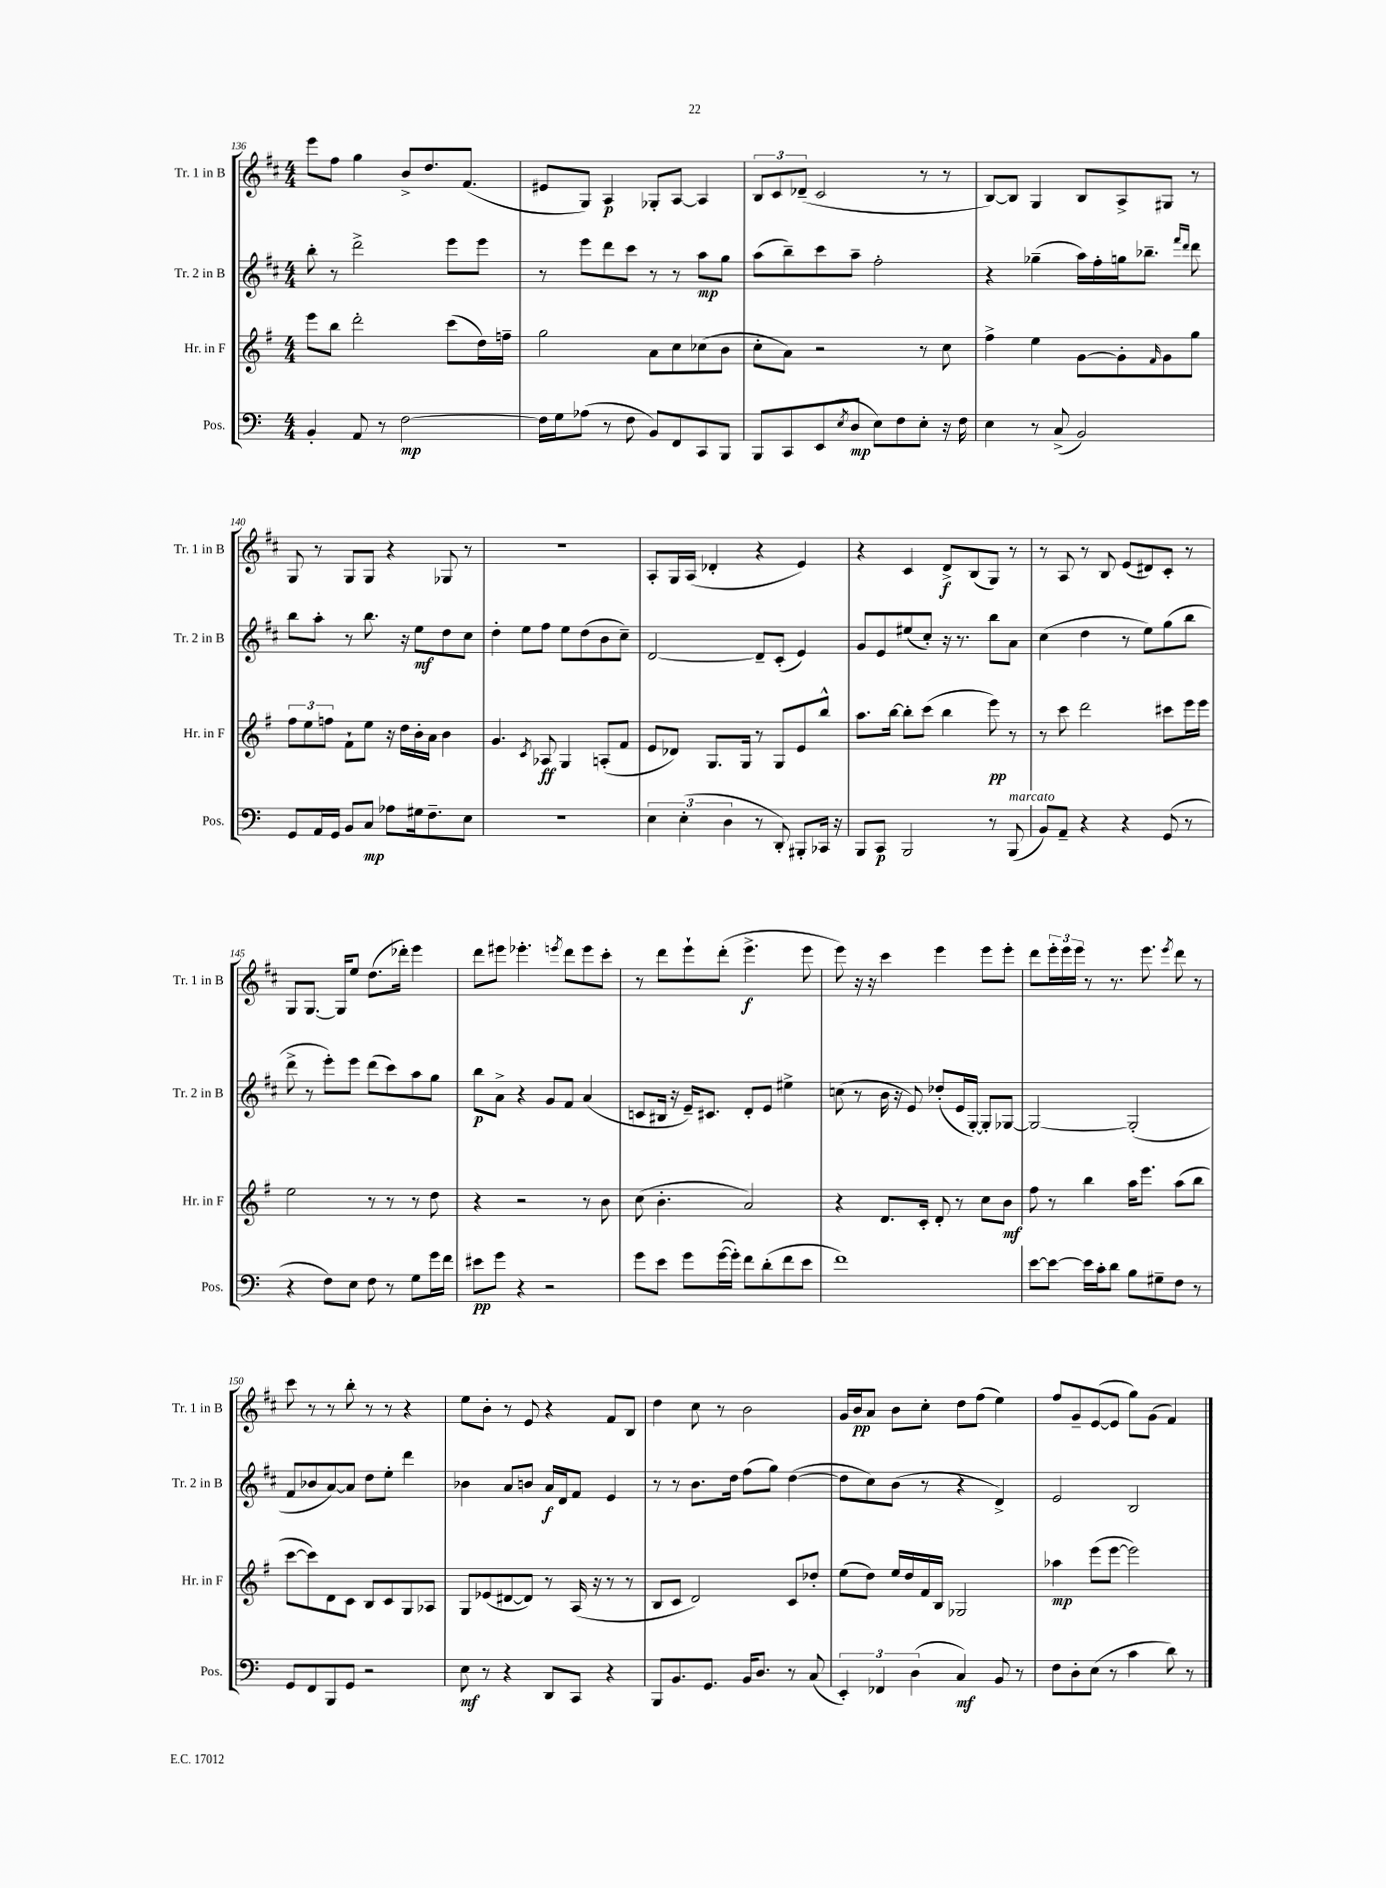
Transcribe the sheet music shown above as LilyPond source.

<<
\new StaffGroup <<
\new Staff = "s0" \with { instrumentName = "Tr. 1 in B" shortInstrumentName = "Tr. 1 in B" } {
    \clef treble \key d \major \numericTimeSignature \time 4/4
    e'''8 fis''8 g''4 b'8-> d''8. fis'8.( |
    eis'8 g8) a4\p ges8-. a8~ a4 |
    \tuplet 3/2 { b8 cis'8 des'8--( } cis'2 r8 r8 |
    b8~) b8 g4 b8 a8-> gis8 r8 |
    g8 r8 g8 g8 r4 ges8 r8 |
    R1 |
    a8-. g16 a16( des'4-. r4 e'4) |
    r4 cis'4 d'8->\f b8( g8) r8 |
    r8 a8 r8 b8 e'8( dis'8) cis'8-. r8 |
    g8 g8.~ g16 e''8 d''8.( des'''16-.) e'''4 |
    d'''8 eis'''8 ees'''4.-. \acciaccatura { e'''8 } d'''8 e'''8 cis'''8-. |
    r8 d'''8 e'''8-! d'''8-.( e'''4.->\f e'''8 |
    e'''8) r16 r16 cis'''4 e'''4 e'''8 e'''8-. |
    d'''8 \tuplet 3/2 { e'''16-. e'''16 e'''16 } r8 r8. e'''8. \acciaccatura { e'''8 } d'''8 r8 |
    cis'''8 r8 r8 b''8-. r8 r8 r4 |
    e''8 b'8-. r8 e'8 r4 fis'8 b8 |
    d''4 cis''8 r8 b'2 |
    g'16 b'16\pp a'8 b'8 cis''8-. d''8 fis''8( e''4) |
    fis''8 g'8-- e'8~( e'8 g''8) g'8( fis'4) \bar "|." |
}
\new Staff = "s1" \with { instrumentName = "Tr. 2 in B" shortInstrumentName = "Tr. 2 in B" } {
    \clef treble \key d \major \numericTimeSignature \time 4/4
    b''8-. r8 d'''2-> e'''8 e'''8 |
    r8 e'''8 d'''8 cis'''8 r8 r8 a''8\mp g''8 |
    a''8( b''8--) cis'''8 a''8-- fis''2-. |
    r4 ges''4--( a''16) fis''16-. g''16 bes''8.-- \grace { fis'''16 d'''16 } d'''8 |
    b''8 a''8-. r8 b''8. r16 e''8\mf d''8 cis''8 |
    d''4-. e''8 fis''8 e''8 d''8( b'8 cis''8--) |
    d'2~ d'8-- cis'8-.( e'4) |
    g'8 e'8 eis''8( cis''8-.) r16 r8. b''8 a'8 |
    cis''4( d''4 r8 e''8) g''8( b''8 |
    d'''8-> r8 e'''8-.) e'''8 d'''8( cis'''8) a''8 g''8 |
    b''8\p a'8-> r4 g'8 fis'8 a'4( |
    c'8 bis16 r16 e'16--) cis'8. d'8-. e'8 eis''4-> |
    c''8( r8 b'16 r16 e'8) des''8-.( e'16 g16~-.) g8-. ges8~ |
    ges2~ ges2-.( |
    fis'8 bes'8 a'8~) a'8 d''8 e''8-. d'''4 |
    bes'4 a'8 b'8 a'16\f d'16 fis'8 e'4 |
    r8 r8 b'8. d''16 fis''8( g''8) d''4~( |
    d''8 cis''8) b'8( r8 r4 d'4->) |
    e'2 b2 \bar "|." |
}
\new Staff = "s2" \with { instrumentName = "Hr. in F" shortInstrumentName = "Hr. in F" } {
    \clef treble \key g \major \numericTimeSignature \time 4/4
    e'''8 b''8 d'''2-. c'''8( d''16) f''16-- |
    g''2 a'8 c''8 ces''8( b'8 |
    c''8-. a'8) r2 r8 c''8 |
    fis''4-> e''4 g'8~ g'8-. \grace { fis'16 } g'8 g''8 |
    \tuplet 3/2 { fis''8 e''8 f''8 } fis'8-! e''8 r16 d''16 b'16-. a'16 b'4 |
    g'4. \acciaccatura { c'8 } aes8\ff g4 a8-.( fis'8 |
    e'8 des'8) g8. g16 r8 g8 e'8 b''8-^ |
    a''8. b''16~ b''8-. c'''8( b''4 e'''8\pp) r8 |
    r8 c'''8 d'''2 cis'''8 e'''16 e'''16 |
    e''2 r8 r8 r8 d''8 |
    r4 r2 r8 b'8 |
    c''8( b'4.-. a'2) |
    r4 d'8. c'16-. d'8-. r8 c''8 b'8\mf |
    fis''8 r8 b''4 a''16 e'''8. a''8( b''8 |
    c'''8~ c'''8) d'8 c'8 b8 c'8 g8 aes8 |
    g8 ees'8( dis'8~ dis'8) r8 a16( r16 r8 r8 |
    b8 c'8 d'2) c'8 des''8-. |
    e''8( d''8) e''16 d''16 fis'16 b16 ges2 |
    aes''4\mp e'''8( e'''8~ e'''2) \bar "|." |
}
\new Staff = "s3" \with { instrumentName = "Pos." shortInstrumentName = "Pos." } {
    \clef bass \key c \major \numericTimeSignature \time 4/4
    b,4-. a,8 r8 f2~\mp |
    f16 g16 aes8( r8 f8 b,8) f,8 c,8 b,,8 |
    b,,8 c,8 e,8( \acciaccatura { e8 } d8\mp e8) f8 e8-. r16 f16 |
    e4 r8 c8->( b,2) |
    g,8 a,16 g,16 b,8 c8\mp aes8 gis16 f8.-- e8 |
    R1 |
    \tuplet 3/2 { e4 e4-.( d4 } r8 d,8-.) bis,,8-. ces,16 r16 |
    b,,8 c,8\p b,,2 r8 b,,8^\markup { \italic "marcato" }( |
    b,8) a,8-- r4 r4 g,8( r8 |
    r4 f8) e8 f8 r8 g8 g'16 f'16 |
    eis'8\pp g'8 r4 r2 |
    g'8 e'8 g'8 g'16~( g'16-.) f'8 d'8-.( f'8 e'8 |
    f'1) |
    e'8~ e'8~ e'16 c'16-. d'8 b8 gis8-- f8 r8 |
    g,8 f,8 b,,8 g,8 r2 |
    e8\mf r8 r4 d,8 c,8 r4 |
    b,,8 b,8. g,8. b,16 d8. r8 c8( |
    \tuplet 3/2 { e,4-.) fes,4 d4( } c4\mf) b,8 r8 |
    f8 d8-. e8( r8 c'4 d'8) r8 \bar "|." |
}
>>
>>
\layout { \context { \Score currentBarNumber = #136 } }
